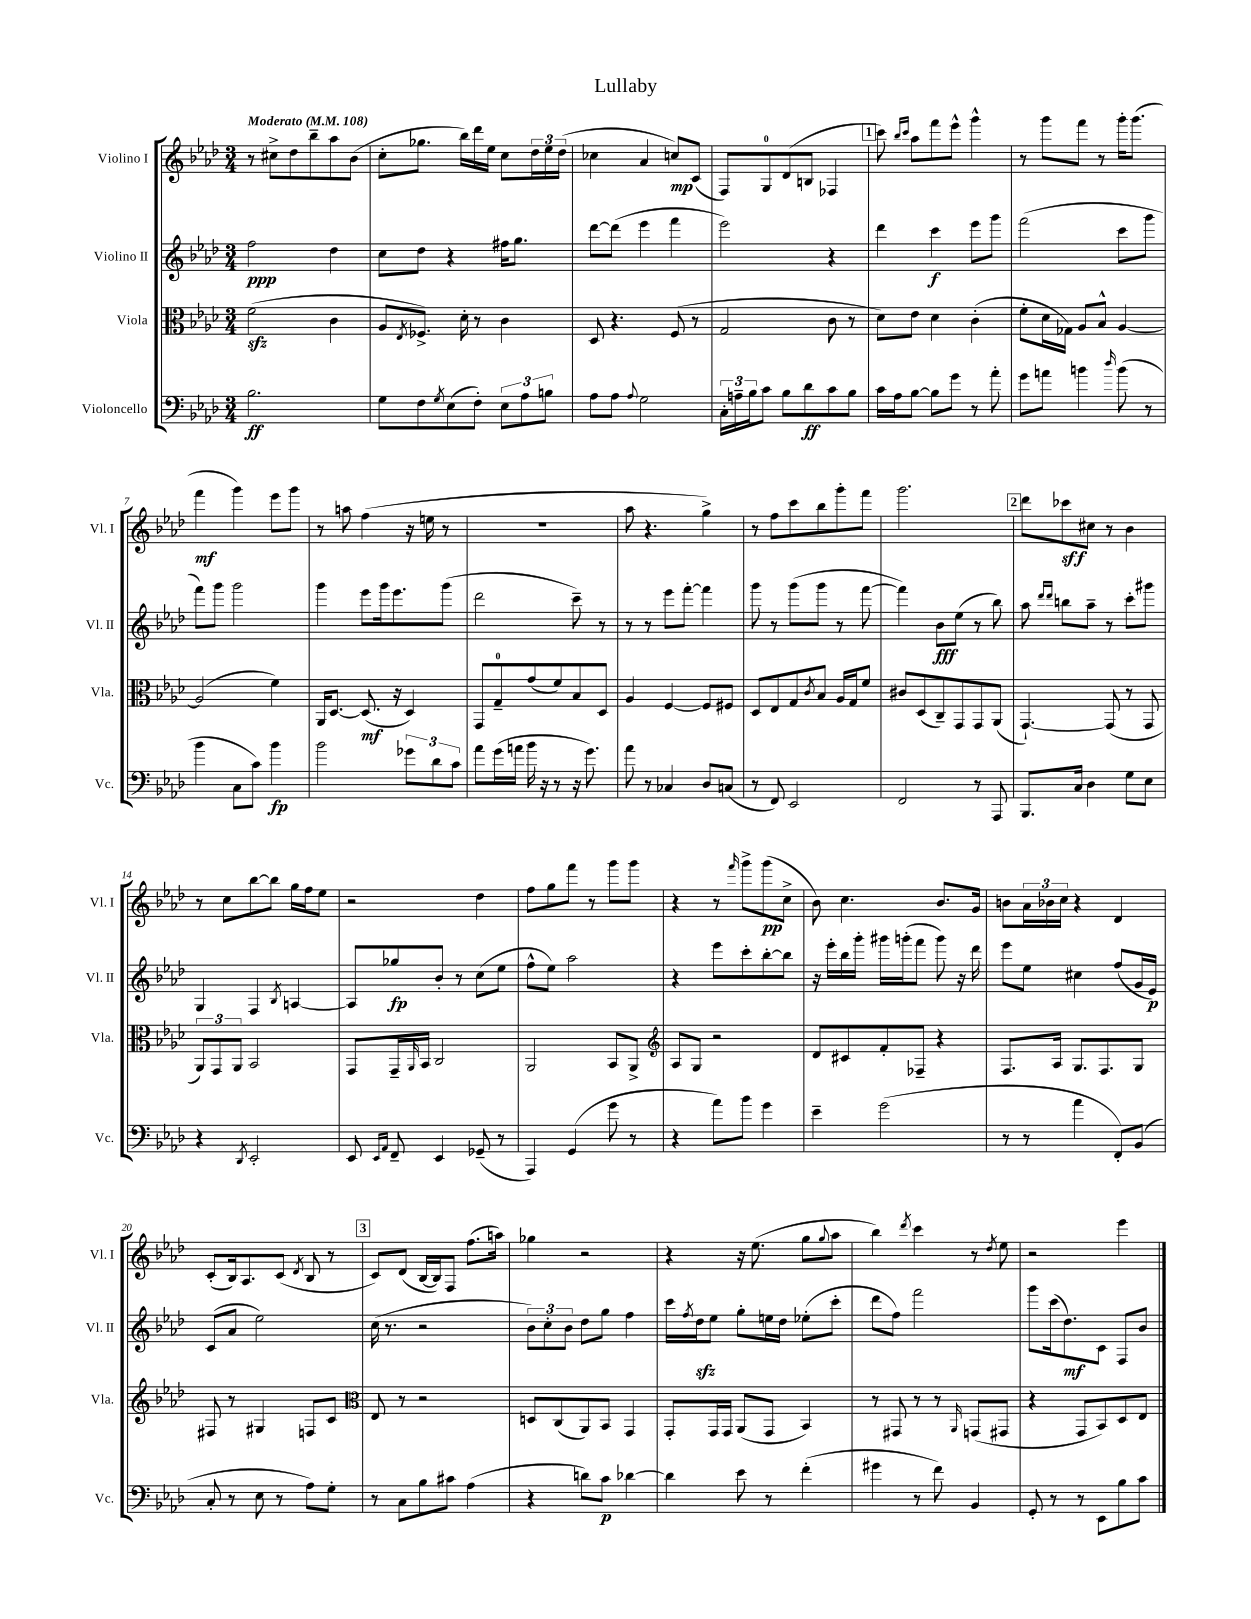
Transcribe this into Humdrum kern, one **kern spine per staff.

**kern	**dynam	**kern	**dynam	**kern	**dynam	**kern	**dynam
*part4	*part4	*part3	*part3	*part2	*part2	*part1	*part1
*staff4	*staff4	*staff3	*staff3	*staff2	*staff2	*staff1	*staff1
*I"Violoncello	*	*I"Viola	*	*I"Violino II	*	*I"Violino I	*
*I'Vc.	*	*I'Vla.	*	*I'Vl. II	*	*I'Vl. I	*
*clefF4	*	*clefC3	*	*clefG2	*	*clefG2	*
*k[b-e-a-d-]	*	*k[b-e-a-d-]	*	*k[b-e-a-d-]	*	*k[b-e-a-d-]	*
*M3/4	*	*M3/4	*	*M3/4	*	*M3/4	*
*MM108	*	*MM108	*	*MM108	*	*MM108	*
=1	=1	=1	=1	=1	=1	=1	=1
!	!	!	!	!	!	!LO:TX:a:B:t=Moderato	!
2.B-\	ff	(2fzz\	.	2ff\	ppp	8r	.
.	.	.	.	.	.	8cc#X^\L	.
.	.	.	.	.	.	8dd-\	.
.	.	.	.	.	.	8bb-~\	.
.	.	4c\	.	4dd-\	.	8aa-\	.
.	.	.	.	.	.	(8b-\J	.
=2	=2	=2	=2	=2	=2	=2	=2
8G\L	.	8A-/L	.	8cc\L	.	8cc'\L	.
.	.	8qE-/	.	.	.	.	.
8F\	.	8.F-X^/J)	.	8dd-\J	.	8.gg-X\J	.
8qG/	.	.	.	.	.	.	.
(8E-\	.	.	.	4r	.	.	.
.	.	16d-'\	.	.	.	16bb-\LL)	.
8F'\J)	.	8r	.	.	.	16ddd-\	.
.	.	.	.	.	.	16ee-\JJ	.
12E-\L	.	4c\	.	16ff#X\KL	.	8cc\L	.
.	.	.	.	8.gg\J	.	.	.
12A-\	.	.	.	.	.	.	.
.	.	.	.	.	.	24dd-\L	.
12Bn\J	.	.	.	.	.	24ee-\	.
.	.	.	.	.	.	(24dd-\JJ	.
=3	=3	=3	=3	=3	=3	=3	=3
8A-\L	.	8D-/	.	[8ddd-\L	.	4cc-X\	.
8A-\J	.	4.r	.	(8ddd-\J]	.	.	.
8qqA-/	.	.	.	.	.	.	.
2G\	.	.	.	4eee-\	.	4a-/	.
.	.	(8F/	.	4fff\	.	8ccn/L)	mp
.	.	8r	.	.	.	(8c/J	.
=4	=4	=4	=4	=4	=4	=4	=4
24C'\LL	.	2G/	.	2eee-\)	.	8F/L)	.
24An~\	.	.	.	.	.	.	.
24B-\J	.	.	.	.	.	.	.
8c\J	.	.	.	.	.	8G/	.
8B-\L	.	.	.	.	.	(8d-/	.
8d-\	ff	.	.	.	.	8Bn/J	.
8c\	.	8c\	.	4r	.	4F-X/	.
8B-\J	.	8r	.	.	.	.	.
!!LO:REH:place=s1:t=1
=5	=5	=5	=5	=5	=5	=5	=5
16c\LL	.	8d-\L)	.	4ddd-\	.	8ccc\)	.
16A-\J	.	.	.	.	.	.	.
.	.	.	.	.	.	16qqbb-/LL	.
.	.	.	.	.	.	16qqccc/JJ	.
[8B-\J	.	8e-\J	.	.	.	8aa-\L	.
8B-\L]	.	4d-\	.	4ccc\	f	8fff\	.
8g\J	.	.	.	.	.	8eee-^^\J	.
8r	.	(4c'\	.	8eee-\L	.	4ggg^^\	.
8a-'\	.	.	.	8ggg\J	.	.	.
=6	=6	=6	=6	=6	=6	=6	=6
8g\L	.	8f'\L	.	(2fff\	.	8r	.
8an\J	.	16d-\L	.	.	.	8ggg\L	.
.	.	16G-X\JJ)	.	.	.	.	.
4bn\	.	8A-/L	.	.	.	8fff\J	.
.	.	8B-^^/J	.	.	.	8r	.
16qqdd-/	.	.	.	.	.	.	.
(8b\	.	[4A-/	.	8ccc\L	.	16ggg'\KL	.
.	.	.	.	.	.	(8.ggg\J	.
8r	.	.	.	8ggg\J	.	.	.
!!LO:LB:g=z
=7	=7	=7	=7	=7	=7	=7	=7
4b-\	.	(2A-/]	.	8fff\L)	.	4fff\	mf
.	.	.	.	8ggg\J	.	.	.
8C\L	.	.	.	2ggg\	.	4ggg\)	.
8c\J)	.	.	.	.	.	.	.
4b-\	fp	4f\)	.	.	.	8eee-\L	.
.	.	.	.	.	.	8ggg\J	.
=8	=8	=8	=8	=8	=8	=8	=8
2b-\	.	16AA-/KL	.	4ggg\	.	8r	.
.	.	[8.D-/J	.	.	.	.	.
.	.	.	.	.	.	8aan\	.
.	.	(8.D-/]	mf	8eee-\L	.	(4ff\	.
.	.	.	.	16ggg\k	.	.	.
.	.	16r	.	8.eee-\	.	.	.
12g-X\L	.	4D-/)	.	.	.	16r	.
.	.	.	.	.	.	16een\	.
12d-\	.	.	.	.	.	.	.
.	.	.	.	(8ggg\J	.	8r	.
12c\J	.	.	.	.	.	.	.
=9	=9	=9	=9	=9	=9	=9	=9
8a-\L	.	8GG/L	.	2ddd-\	.	2.r	.
(16g\L	.	8G~/	.	.	.	.	.
16an\JJ	.	.	.	.	.	.	.
16b-\	.	(8g/	.	.	.	.	.
16r	.	.	.	.	.	.	.
8r	.	8f/)	.	.	.	.	.
16r	.	8B-/	.	8ccc~\)	.	.	.
8.g\)	.	.	.	.	.	.	.
.	.	8D-/J	.	8r	.	.	.
=10	=10	=10	=10	=10	=10	=10	=10
8a-\	.	4A-/	.	8r	.	8aa-\	.
8r	.	.	.	8r	.	4.r	.
4C-X/	.	[4F/	.	8eee-\L	.	.	.
.	.	.	.	[8fff'\J	.	.	.
8D-/L	.	8F/L]	.	4fff\]	.	4gg^\)	.
(8Cn/J	.	8F#X/J	.	.	.	.	.
=11	=11	=11	=11	=11	=11	=11	=11
8r	.	8D-/L	.	8ggg\	.	8r	.
8FF/)	.	8E-/	.	8r	.	8ff\L	.
2EE-/	.	8G/	.	(8ggg\L	.	8ccc\	.
.	.	8qc/	.	.	.	.	.
.	.	8B-/J	.	8ggg\J	.	8bb-\	.
.	.	16A-/LL	.	8r	.	8ggg'\	.
.	.	16G/J	.	.	.	.	.
.	.	8f/J	.	[8fff\	.	8fff\J	.
=12	=12	=12	=12	=12	=12	=12	=12
2FF/	.	8c#X/L	.	4fff\])	.	2.ggg\	.
.	.	(8D-/	.	.	.	.	.
.	.	8C~/)	.	8b-\L	fff	.	.
.	.	8GG/	.	(8ee-\J	.	.	.
8r	.	8GG/	.	8r	.	.	.
8AAA-/	.	(8AA-/J	.	8bb-\)	.	.	.
!!LO:REH:place=s1:t=2
=13	=13	=13	=13	=13	=13	=13	=13
8.BBB-/L	.	[4.GG`/)	.	8aa-\	.	8ddd-\L	.
.	.	.	.	16qqddd-/LL	.	.	.
.	.	.	.	16qqddd-/JJ	.	.	.
.	.	.	.	8bbn\L	.	8ccc-X\	sff
16C/Jk	.	.	.	.	.	.	.
4D-\	.	.	.	8aa-~\J	.	8cc#X\J	.
.	.	(8GG/]	.	8r	.	8r	.
8G\L	.	8r	.	8ccc'\L	.	4b-\	.
8E-\J	.	8GG/	.	8ggg#X\J	.	.	.
!!LO:LB:g=z
=14	=14	=14	=14	=14	=14	=14	=14
4r	.	12AA-/L)	.	4G/	.	8r	.
.	.	12GG/	.	.	.	.	.
.	.	.	.	.	.	8cc\L	.
.	.	12AA-/J	.	.	.	.	.
8qDD-/	.	.	.	.	.	.	.
2EE-'/	.	2BB-/	.	4F/	.	[8bb-\	.
.	.	.	.	.	.	8bb-\J]	.
.	.	.	.	8qB-/	.	.	.
.	.	.	.	[4An/	.	16gg\LL	.
.	.	.	.	.	.	16ff\J	.
.	.	.	.	.	.	8ee-\J	.
=15	=15	=15	=15	=15	=15	=15	=15
8EE-/	.	8GG/L	.	8A/L]	.	2r	.
16qqEE-/LL	.	.	.	.	.	.	.
16qqAA-/JJ	.	.	.	.	.	.	.
8FF~/	.	16GG~/L	.	8gg-X/	fp	.	.
.	.	16qqAA-/	.	.	.	.	.
.	.	16BB-/JJ	.	.	.	.	.
4EE-/	.	2C/	.	8b-'/J	.	.	.
.	.	.	.	8r	.	.	.
(8GG-X~/	.	.	.	(8cc\L	.	4dd-\	.
8r	.	.	.	8ee-\J	.	.	.
=16	=16	=16	=16	=16	=16	=16	=16
4AAA-/)	.	2AA-/	.	8ff^^\L	.	8ff\L	.
.	.	.	.	8ee-\J)	.	8gg\	.
(4GG/	.	.	.	2aa-\	.	8fff\J	.
.	.	.	.	.	.	8r	.
8g\	.	8BB-/L	.	.	.	8ggg\L	.
8r	.	8AA-^/J	.	.	.	8ggg\J	.
=17	=17	=17	=17	=17	=17	=17	=17
*	*	*clefG2	*	*	*	*	*
4r	.	8A-/L	.	4r	.	4r	.
.	.	8G/J	.	.	.	.	.
8a-\L)	.	2r	.	8eee-\L	.	8r	.
.	.	.	.	.	.	16qqfff/	.
8b-\J	.	.	.	8ccc'\	.	8ggg^\L	.
4g\	.	.	.	[8bb-'\	.	(8ggg\	pp
.	.	.	.	8bb-\J]	.	8cc^\J	.
=18	=18	=18	=18	=18	=18	=18	=18
4e-~\	.	8d-/L	.	16r	.	8b-\)	.
.	.	.	.	16eee-'\LL	.	.	.
.	.	8c#X/	.	16bb-\	.	4.cc\	.
.	.	.	.	16ggg'\JJ	.	.	.
(2g\	.	8f'/	.	16ggg#X\LL	.	.	.
.	.	.	.	(16gggn'\J	.	.	.
.	.	8F-X~/J	.	8fff\J	.	.	.
.	.	4r	.	8ggg\)	.	8.b-/L	.
.	.	.	.	16r	.	.	.
.	.	.	.	16ddd-\	.	16g/Jk	.
=19	=19	=19	=19	=19	=19	=19	=19
8r	.	8.F/L	.	8eee-\L	.	8bn\L	.
8r	.	.	.	8ee-\J	.	24a-\L	.
.	.	.	.	.	.	24b-X\	.
.	.	16A-/Jk	.	.	.	.	.
.	.	.	.	.	.	24cc\JJ	.
4a-\	.	8.G/L	.	4cc#X\	.	4r	.
.	.	8.F/	.	.	.	.	.
8FF'/L)	.	.	.	(8ff/L	.	4d-/	.
(8BB-/J	.	8G/J	.	16g/L	.	.	.
.	.	.	.	16e-/JJ)	p	.	.
!!LO:LB:g=z
=20	=20	=20	=20	=20	=20	=20	=20
8C'/	.	8F#X/	.	(8c/L	.	(8c'/L	.
8r	.	8r	.	8a-/J	.	16B-/k)	.
.	.	.	.	.	.	8.A-/	.
8E-\	.	4G#X/	.	2ee-\)	.	.	.
8r	.	.	.	.	.	(8c/J	.
.	.	.	.	.	.	8qd-/	.
8A-\L)	.	8Fn/L	.	.	.	8B-/	.
8G'\J	.	8c/J	.	.	.	8r	.
!!LO:REH:place=s1:t=3
=21	=21	=21	=21	=21	=21	=21	=21
*	*	*clefC3	*	*	*	*	*
8r	.	8E-/	.	(16cc\	.	8c/L)	.
.	.	.	.	8.r	.	.	.
8C\L	.	8r	.	.	.	(8d-/J	.
8B-\	.	2r	.	2r	.	[16B-/LL	.
.	.	.	.	.	.	16B-/J])	.
8c#X\J	.	.	.	.	.	8F/J	.
(4A-\	.	.	.	.	.	(8.ff\L	.
.	.	.	.	.	.	16aan\Jk)	.
=22	=22	=22	=22	=22	=22	=22	=22
4r	.	8Dn/L	.	12b-\L)	.	4gg-X\	.
.	.	.	.	12cc'\	.	.	.
.	.	(8C/	.	.	.	.	.
.	.	.	.	12b-\J	.	.	.
8dn\L)	.	8AA-/)	.	8dd-\L	.	2r	.
8c\J	p	8BB-/J	.	8gg\J	.	.	.
[4d-X\	.	4GG/	.	4ff\	.	.	.
=23	=23	=23	=23	=23	=23	=23	=23
4d-\]	.	8GG'/L	.	16ccc\LL	.	4r	.
.	.	.	.	8qff/	.	.	.
.	.	.	.	16dd-zz\J	.	.	.
.	.	16GG/L	.	8ee-\J	.	.	.
.	.	16GG/JJ	.	.	.	.	.
8e-\	.	(8AA-/L	.	8gg'\L	.	16r	.
.	.	.	.	.	.	(8.ee-\	.
8r	.	8GG/J	.	16een\L	.	.	.
.	.	.	.	16dd-\JJ	.	.	.
(4f'\	.	4BB-/)	.	(8ee-X'\L	.	8gg\L	.
.	.	.	.	.	.	8qqgg/	.
.	.	.	.	8ccc'\J	.	8aa-\J	.
=24	=24	=24	=24	=24	=24	=24	=24
4g#X\	.	8r	.	8ddd-\L	.	4bb-\)	.
.	.	8GG#X/	.	8ff\J)	.	.	.
.	.	.	.	.	.	8qddd-/	.
8r	.	8r	.	2fff\	.	4ccc\	.
8f\)	.	8r	.	.	.	.	.
.	.	16qqAA-/	.	.	.	.	.
4BB-/	.	(8GGn/L	.	.	.	8r	.
.	.	.	.	.	.	8qdd-/	.
.	.	8GG#X/J	.	.	.	8ee-\	.
=25	=25	=25	=25	=25	=25	=25	=25
8GG'/	.	4r	.	8ggg\L	.	2r	.
8r	.	.	.	(16ccc\k	.	.	.
.	.	.	.	8.dd-\)	mf	.	.
8r	.	8GG/L	.	.	.	.	.
8EE-\L	.	8BB-/)	.	8c\J	.	.	.
8B-\	.	8D-/	.	8F/L	.	4eee-\	.
8c\J	.	8E-/J	.	8b-/J	.	.	.
==	==	==	==	==	==	==	==
*-	*-	*-	*-	*-	*-	*-	*-
